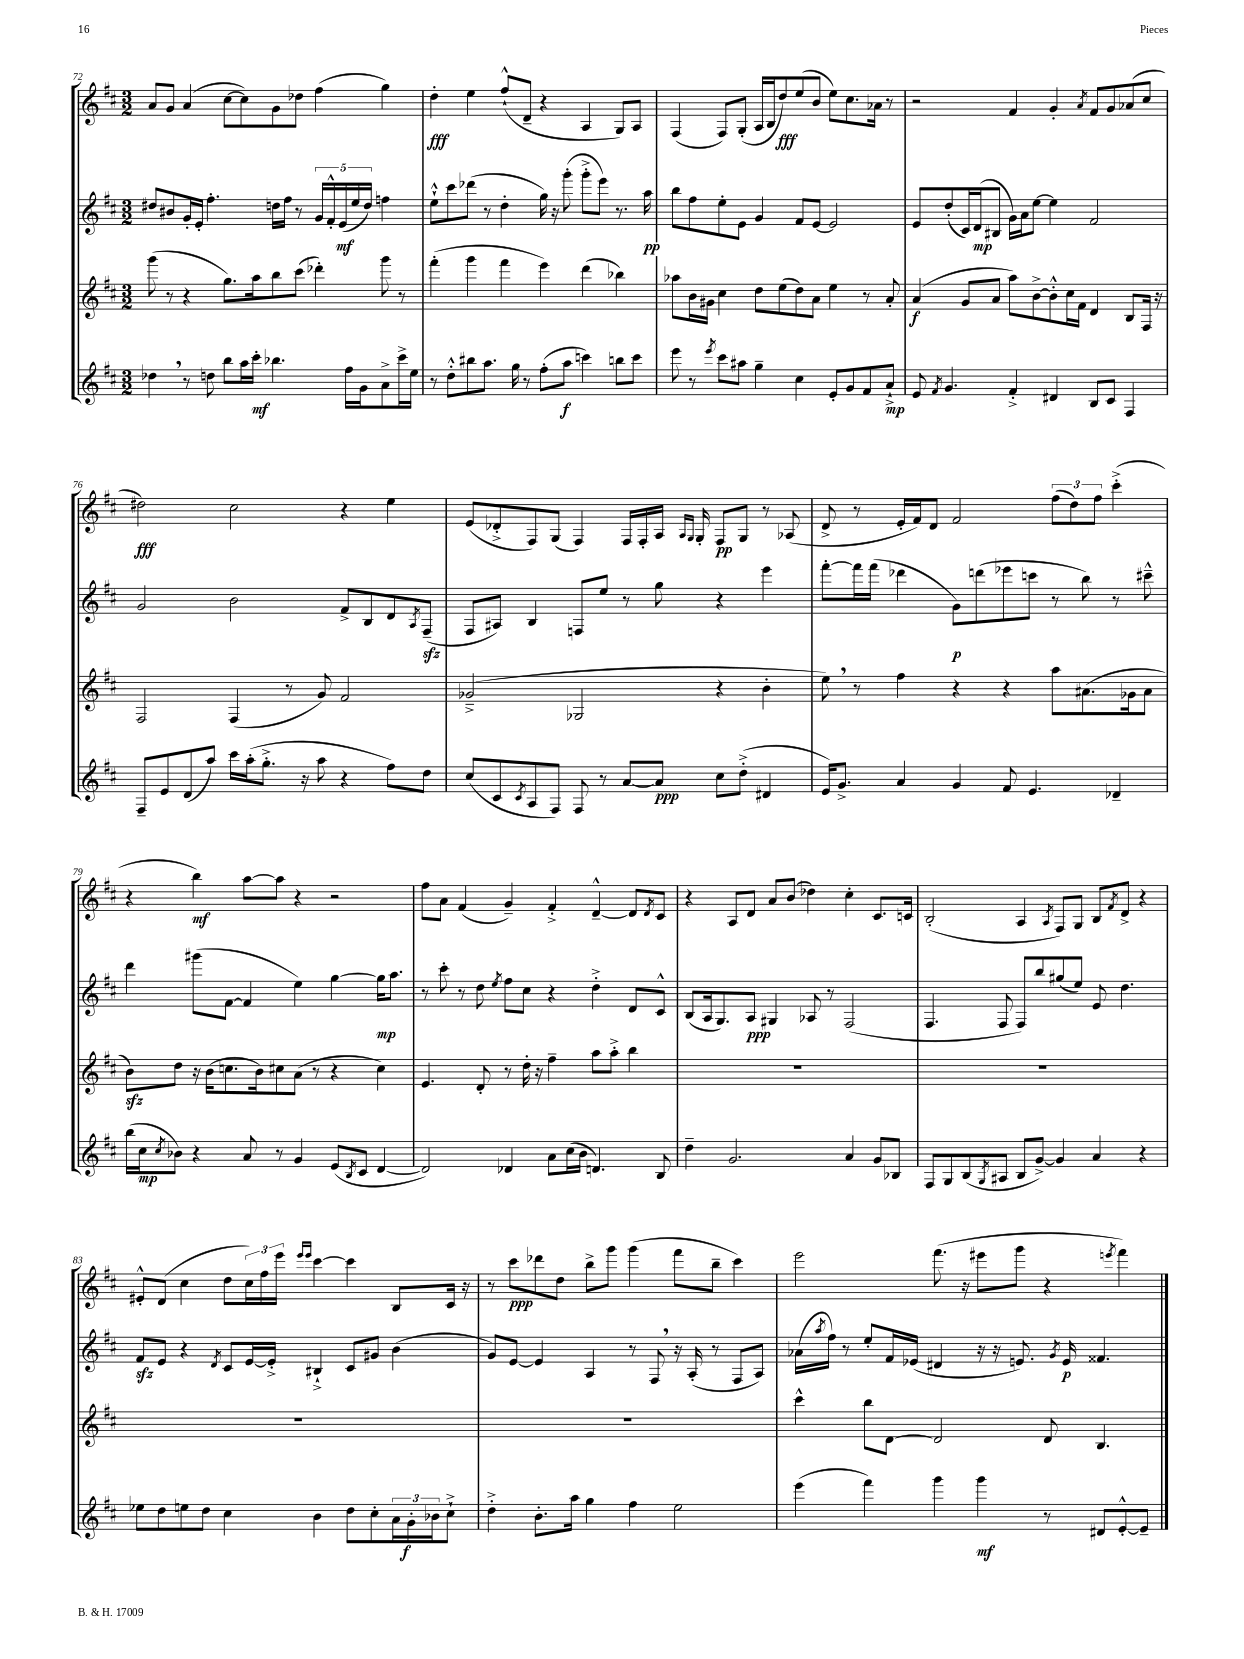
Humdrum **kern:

**kern	**kern	**kern	**kern
*staff4	*staff3	*staff2	*staff1
*clefG2	*clefG2	*clefG2	*clefG2
*k[f#c#]	*k[f#c#]	*k[f#c#]	*k[f#c#]
*M3/2	*M3/2	*M3/2	*M3/2
4dd-	(8ggg	8dd#	8a
.	8r	8b#	8g
8r	4r	16g'	(4a
.	.	16e'	.
8dd	.	4.ff#'	.
8bb	8.gg)	.	[8cc#
16aa	.	.	8cc#])
16ccc#'	16aa	.	.
4.bb-	8bb	16dd	8g
.	.	16ff#	.
.	(8ccc#	8r	8dd-
.	4ddd-')	20g	(4ff#
.	.	20f#'^^	.
.	.	(20e	.
16ff#	.	.	.
.	.	20ee	.
16g	.	.	.
.	.	20dd)	.
8a^	8ggg	4ff	4gg)
16ccc#^	8r	.	.
16ee	.	.	.
=	=	=	=
8r	(4fff#'	8ee`^^	4dd'
8dd'^^	.	8ccc#	.
8bb#	4ggg	(8ddd-	4ee
8.aa	.	8r	.
.	4fff#	4dd'	(8ff#`^^
16gg	.	.	.
8r	.	.	8d~
(8ff#'	4eee)	16gg)	4r
.	.	16r	.
8aa	.	(8ggg'	.
4ccc)	(4ddd	8ggg'^	4A
.	.	8eee)	.
8bb	4bb-)	8.r	8G)
8ccc	.	.	8A
.	.	16aa	.
=	=	=	=
8eee	8aa-	8bb	(4F#
8r	16b	8ff#	.
.	16g#	.	.
8qeee	.	.	.
8ccc#	4cc#	8ee'	8F#)
8aa#	.	8e	(8G'
4gg~	8dd	4g	16A
.	.	.	16B
.	(8ee	.	8dd)
4cc#	8dd)	8f#	(8ee
.	8a	[8e	8b
8e'	4ee	2e]	8ee)
8g	.	.	8.cc#
8f#	8r	.	.
.	.	.	16a-
8a`^	8a'	.	8r
=	=	=	=
8e	(4a	8e	2r
8qf#	.	.	.
4.g	.	(8dd'	.
.	8g	16c#)	.
.	.	(16d	.
.	8a	8B#	.
4f#'^	8aa)	16g)	4f#
.	.	16a	.
.	[8b^	[8ee	.
4d#	8b'^^]	4ee]	4g'
.	16cc#	.	.
.	16f#	.	.
.	.	.	8qa
8B	4d	2f#	8f#
8c#	.	.	8g
4F#	8B	.	(8a-
.	16F#	.	8cc#
.	16r	.	.
=	=	=	=
8F#~	2F#	2g	2dd#)
8e	.	.	.
(8d	.	.	.
8aa)	.	.	.
16ccc#	(4F#	2b	2cc#
(16aa'	.	.	.
8.gg'^	.	.	.
.	8r	.	.
16r	.	.	.
8aa	8g)	.	.
4r	2f#	8f#^	4r
.	.	8B	.
8ff#)	.	8d	4ee
.	.	8qA	.
8dd	.	(8F#~	.
=	=	=	=
(8cc#	(2g-~^	8F#	(8e
8c#	.	8A#)	8d-'^
8qc#	.	.	.
8A	.	4B	8F#)
8F#)	.	.	(8G
8F#	2G-	8F	4F#)
8r	.	8ee	.
[8a	.	8r	16F#
.	.	.	16F#'
8a]	.	8gg	16A
.	.	.	16qqA
.	.	.	16qqG
.	.	.	16G'
8cc#	4r	4r	8F#
(8dd'^	.	.	8G
4d#	4b'	4eee	8r
.	.	.	(8A-
=	=	=	=
16e)	8ee)	[8fff#'	8d^
8.g^	.	.	.
.	8r	16fff#]	8r
.	.	(16fff#	.
4a	4ff#	4ddd-	16e'
.	.	.	16f#)
.	.	.	8d
4g	4r	8g)	2f#
.	.	(8ddd	.
8f#	4r	8eee-	.
4.e	.	8ccc	.
.	8aa	8r	(12ff#
.	.	.	12dd)
.	(8.a#	8bb)	.
.	.	.	12ff#
4d-~	.	8r	(4ccc#'^
.	16g-	.	.
.	8a#	8ccc#~^^	.
=	=	=	=
(16bb	8b)	4ddd	4r
16cc#	.	.	.
8qcc#	.	.	.
8b-)	8dd	.	.
4r	16r	(8ggg#	4bb)
.	(16b	.	.
.	8.cc	[8f#	.
8a	.	4f#]	[8aa
.	16b)	.	.
8r	8cc#	.	8aa]
4g	(8a	4ee)	4r
.	8r	.	.
(8e	4r	[4gg	2r
8qB	.	.	.
8c#	.	.	.
[4d	4cc#)	16gg]	.
.	.	8.aa	.
=	=	=	=
2d])	4.e	8r	8ff#
.	.	8ccc#'	8a
.	.	8r	(4f#
.	8d'	8dd	.
.	.	8qee	.
4d-	8r	8ff#	4g~)
.	16dd'	8cc#	.
.	16r	.	.
8a	4ff#~	4r	4f#'^
(16cc#	.	.	.
16b	.	.	.
4.d)	8aa	4dd'^	[4d~^^
.	8aa'^	.	.
.	4bb	8d	8d]
.	.	.	8qd
8B	.	8c#^^	8c#
=	=	=	=
4dd~	1.r	(8B	4r
.	.	16A	.
.	.	8.G)	.
2.g	.	.	8A
.	.	8A	8d
.	.	4G#	8a
.	.	.	(8b
.	.	8A-	4dd-)
.	.	8r	.
4a	.	(2F#	4cc#'
8g	.	.	8.c#
8B-	.	.	.
.	.	.	16c
=	=	=	=
8F#	1.r	4.F#	(2B'
8G	.	.	.
(8B	.	.	.
8qG	.	.	.
8A#	.	8F#	.
8B	.	8F#)	4A
[8g^)	.	8bb	.
.	.	.	8qA
4g]	.	(8gg#	8F#)
.	.	8ee)	8G
4a	.	8e	8B
.	.	.	8qf#
.	.	4.dd	8d^
4r	.	.	4r
=	=	=	=
8ee-	1.r	8f#	8e#'^^
8dd	.	8e	(8d
8ee	.	4r	4cc#
8dd	.	.	.
.	.	8qd	.
4cc#	.	8c#	8dd
.	.	[16e	24cc#)
.	.	.	24ff#
.	.	16e'^]	.
.	.	.	24eee
.	.	.	16qqeee
.	.	.	16qqeee
4b	.	4B#`^	[4ccc#
8dd	.	8c#	4ccc#]
8cc#'	.	8g#	.
24a	.	(4b	8B
24g'	.	.	.
24b-	.	.	.
8cc#`^	.	.	16c#
.	.	.	16r
=	=	=	=
4dd'^	1.r	8g)	8r
.	.	[8e	8ccc#
8.b'	.	4e]	8ddd-
.	.	.	8dd
16aa	.	.	.
4gg	.	4A	8bb^
.	.	.	8ggg
4ff#	.	8r	(4ggg
.	.	8F#	.
2ee	.	16r	8fff#
.	.	(16A'	.
.	.	8r	8bb~
.	.	8F#	4ccc#)
.	.	8A)	.
=	=	=	=
(4eee	4ccc#^^	(16a-	2eee
.	.	8qaa	.
.	.	16ff#)	.
.	.	8r	.
4fff#)	8bb	8ee'	.
.	[8d	16f#	.
.	.	(16e-	.
4ggg	2d]	4d#	(8.fff#
.	.	.	16r
4ggg	.	16r	8eee#
.	.	16r	.
.	.	8.e)	8ggg
8r	8d	.	4r
.	.	8qg	.
.	.	16e	.
8d#	4.B	4.f##	.
.	.	.	8qeee
[8e'^^	.	.	4fff#)
8e~]	.	.	.
==	==	==	==
*-	*-	*-	*-
